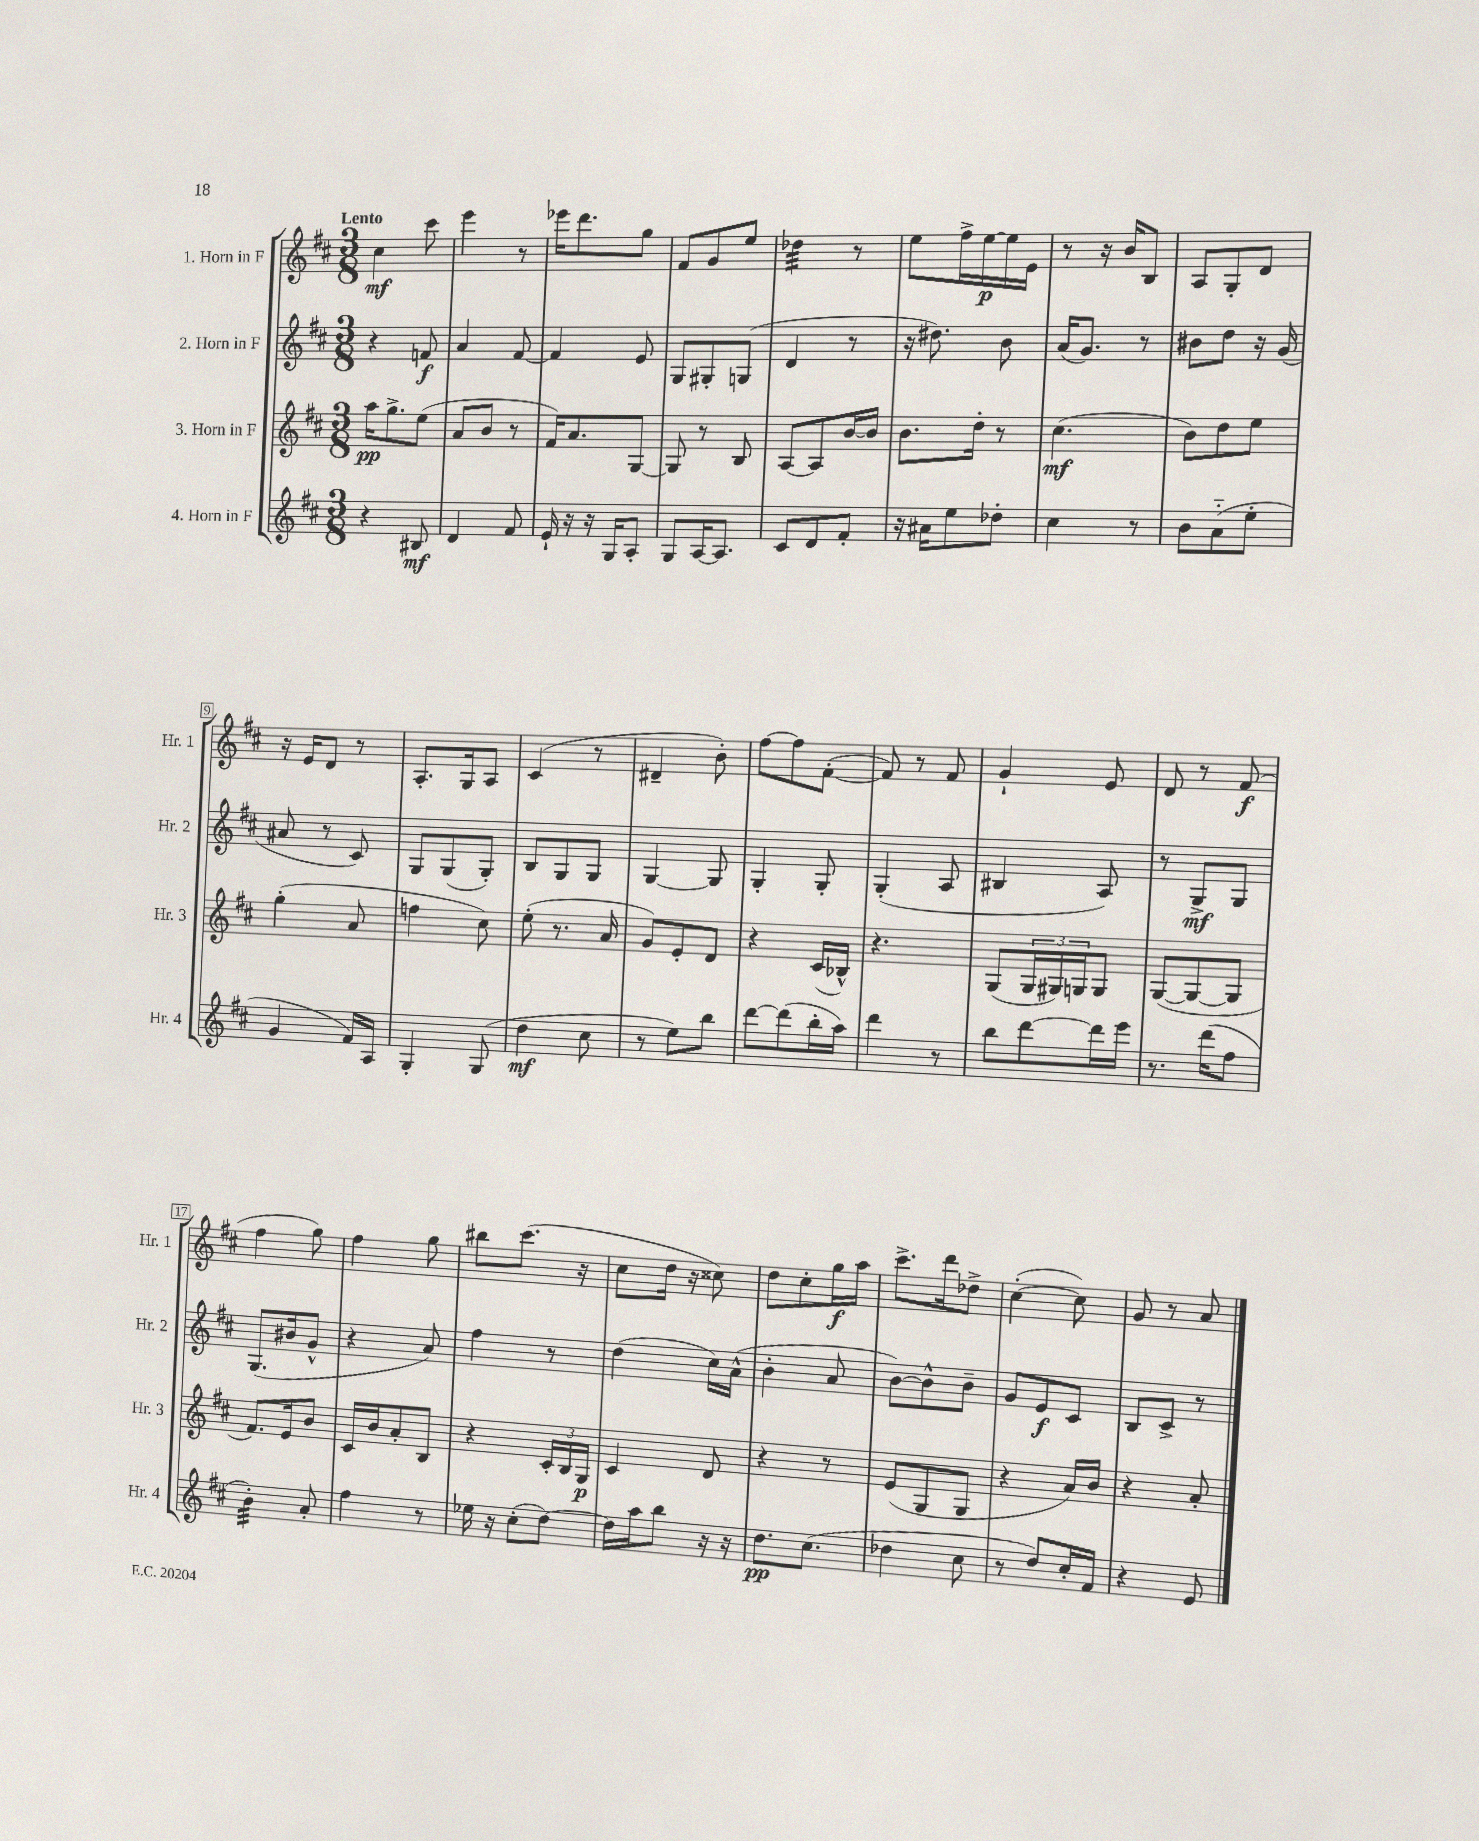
<<
\new StaffGroup <<
\new Staff = "s0" \with { instrumentName = "1. Horn in F" shortInstrumentName = "Hr. 1" } {
    \clef treble \key d \major \numericTimeSignature \time 3/8 \tempo "Lento"
    cis''4\mf cis'''8 |
    e'''4 r8 |
    ees'''16 d'''8. g''8 |
    fis'8 g'8 e''8 |
    des''4:32 r8 |
    e''8 fis''16-> e''16~\p e''16 e'16 |
    r8 r16 b'16 b8 |
    a8 g8-. d'8 |
    r16 e'16 d'8 r8 |
    a8.-. g16 a8 |
    cis'4( r8 |
    dis'4-- b'8-.) |
    fis''8~ fis''8 fis'8~-.( |
    fis'8) r8 fis'8 |
    g'4-! e'8 |
    d'8 r8 fis'8\f( |
    fis''4 g''8) |
    fis''4 g''8 |
    bis''8 cis'''8.( r16 |
    cis''8 d''16 r16 cisis''8) |
    d''8 cis''8-. g''16\f a''16 |
    cis'''8.-> d'''16 des''8-> |
    cis''4~-.( cis''8) |
    g'8 r8 a'8 \bar "|." |
}
\new Staff = "s1" \with { instrumentName = "2. Horn in F" shortInstrumentName = "Hr. 2" } {
    \clef treble \key d \major \numericTimeSignature \time 3/8
    r4 f'8\f |
    a'4 fis'8~ |
    fis'4 e'8 |
    g8 gis8-. g8( |
    d'4 r8 |
    r16 dis''8.) b'8 |
    a'16( g'8.) r8 |
    bis'8 d''8 r16 g'16( |
    ais'8 r8 cis'8) |
    g8 g8( g8-.) |
    b8 g8 g8 |
    g4~ g8 |
    g4-. g8-. |
    g4-.( a8 |
    bis4 a8) |
    r8 g8->\mf g8 |
    g8.( bis'16 g'8-^ |
    r4 a'8) |
    fis''4 r8 |
    d''4( cis''16) a'16-^( |
    b'4-. a'8 |
    b'8~) b'8-^ b'8-- |
    g'8 e'8\f cis'8 |
    b8 cis'8-> r8 \bar "|." |
}
\new Staff = "s2" \with { instrumentName = "3. Horn in F" shortInstrumentName = "Hr. 3" } {
    \clef treble \key d \major \numericTimeSignature \time 3/8
    a''16\pp g''8.-> e''8( |
    a'8 b'8 r8 |
    fis'16) a'8. g8~ |
    g8 r8 b8 |
    a8~ a8 b'16~ b'16 |
    b'8. d''16-. r8 |
    cis''4.\mf( |
    b'8) d''8 e''8 |
    g''4-.( a'8 |
    f''4 cis''8) |
    e''8-.( r8. a'16 |
    g'8) e'8-. d'8 |
    r4 cis'16( bes16-^) |
    r4. |
    g8( \tuplet 3/2 { g16 gis16) g16 } g8 |
    g8~( g8~ g8 |
    fis'8.) e'16 b'8 |
    cis'16 b'16 a'8-. b8 |
    r4 \tuplet 3/2 { cis'16-. b16 g16\p } |
    cis'4 d'8 |
    r4 r8 |
    e'8( g8 g8 |
    r4 a'16) b'16 |
    r4 a'8-. \bar "|." |
}
\new Staff = "s3" \with { instrumentName = "4. Horn in F" shortInstrumentName = "Hr. 4" } {
    \clef treble \key d \major \numericTimeSignature \time 3/8
    r4 bis8\mf |
    d'4 fis'8 |
    e'16-! r16 r16 g16 a8-. |
    g8 a16~ a8. |
    cis'8 d'8 fis'8-. |
    r16 ais'16 e''8 des''8-. |
    cis''4 r8 |
    b'8 a'8-_( e''8-. |
    g'4 fis'16) a16 |
    g4-. g8( |
    d''4\mf cis''8 |
    r8 e''8) b''8 |
    d'''8~ d'''8( b''16-. a''16) |
    d'''4 r8 |
    b''8 d'''8~ d'''16 e'''16 |
    r8. d'''16( fis''8 |
    b'4:32-.) a'8-. |
    fis''4 r8 |
    ees''16 r16 cis''8-.( d''8~) |
    d''16 a''16 b''8 r16 r16 |
    d''8.\pp cis''8.( |
    des''4 cis''8 |
    r8 d''8) cis''16-. fis'16 |
    r4 e'8 \bar "|." |
}
>>
>>
\layout { \context { \Score \override BarNumber.stencil = #(make-stencil-boxer 0.1 0.3 ly:text-interface::print) } }
